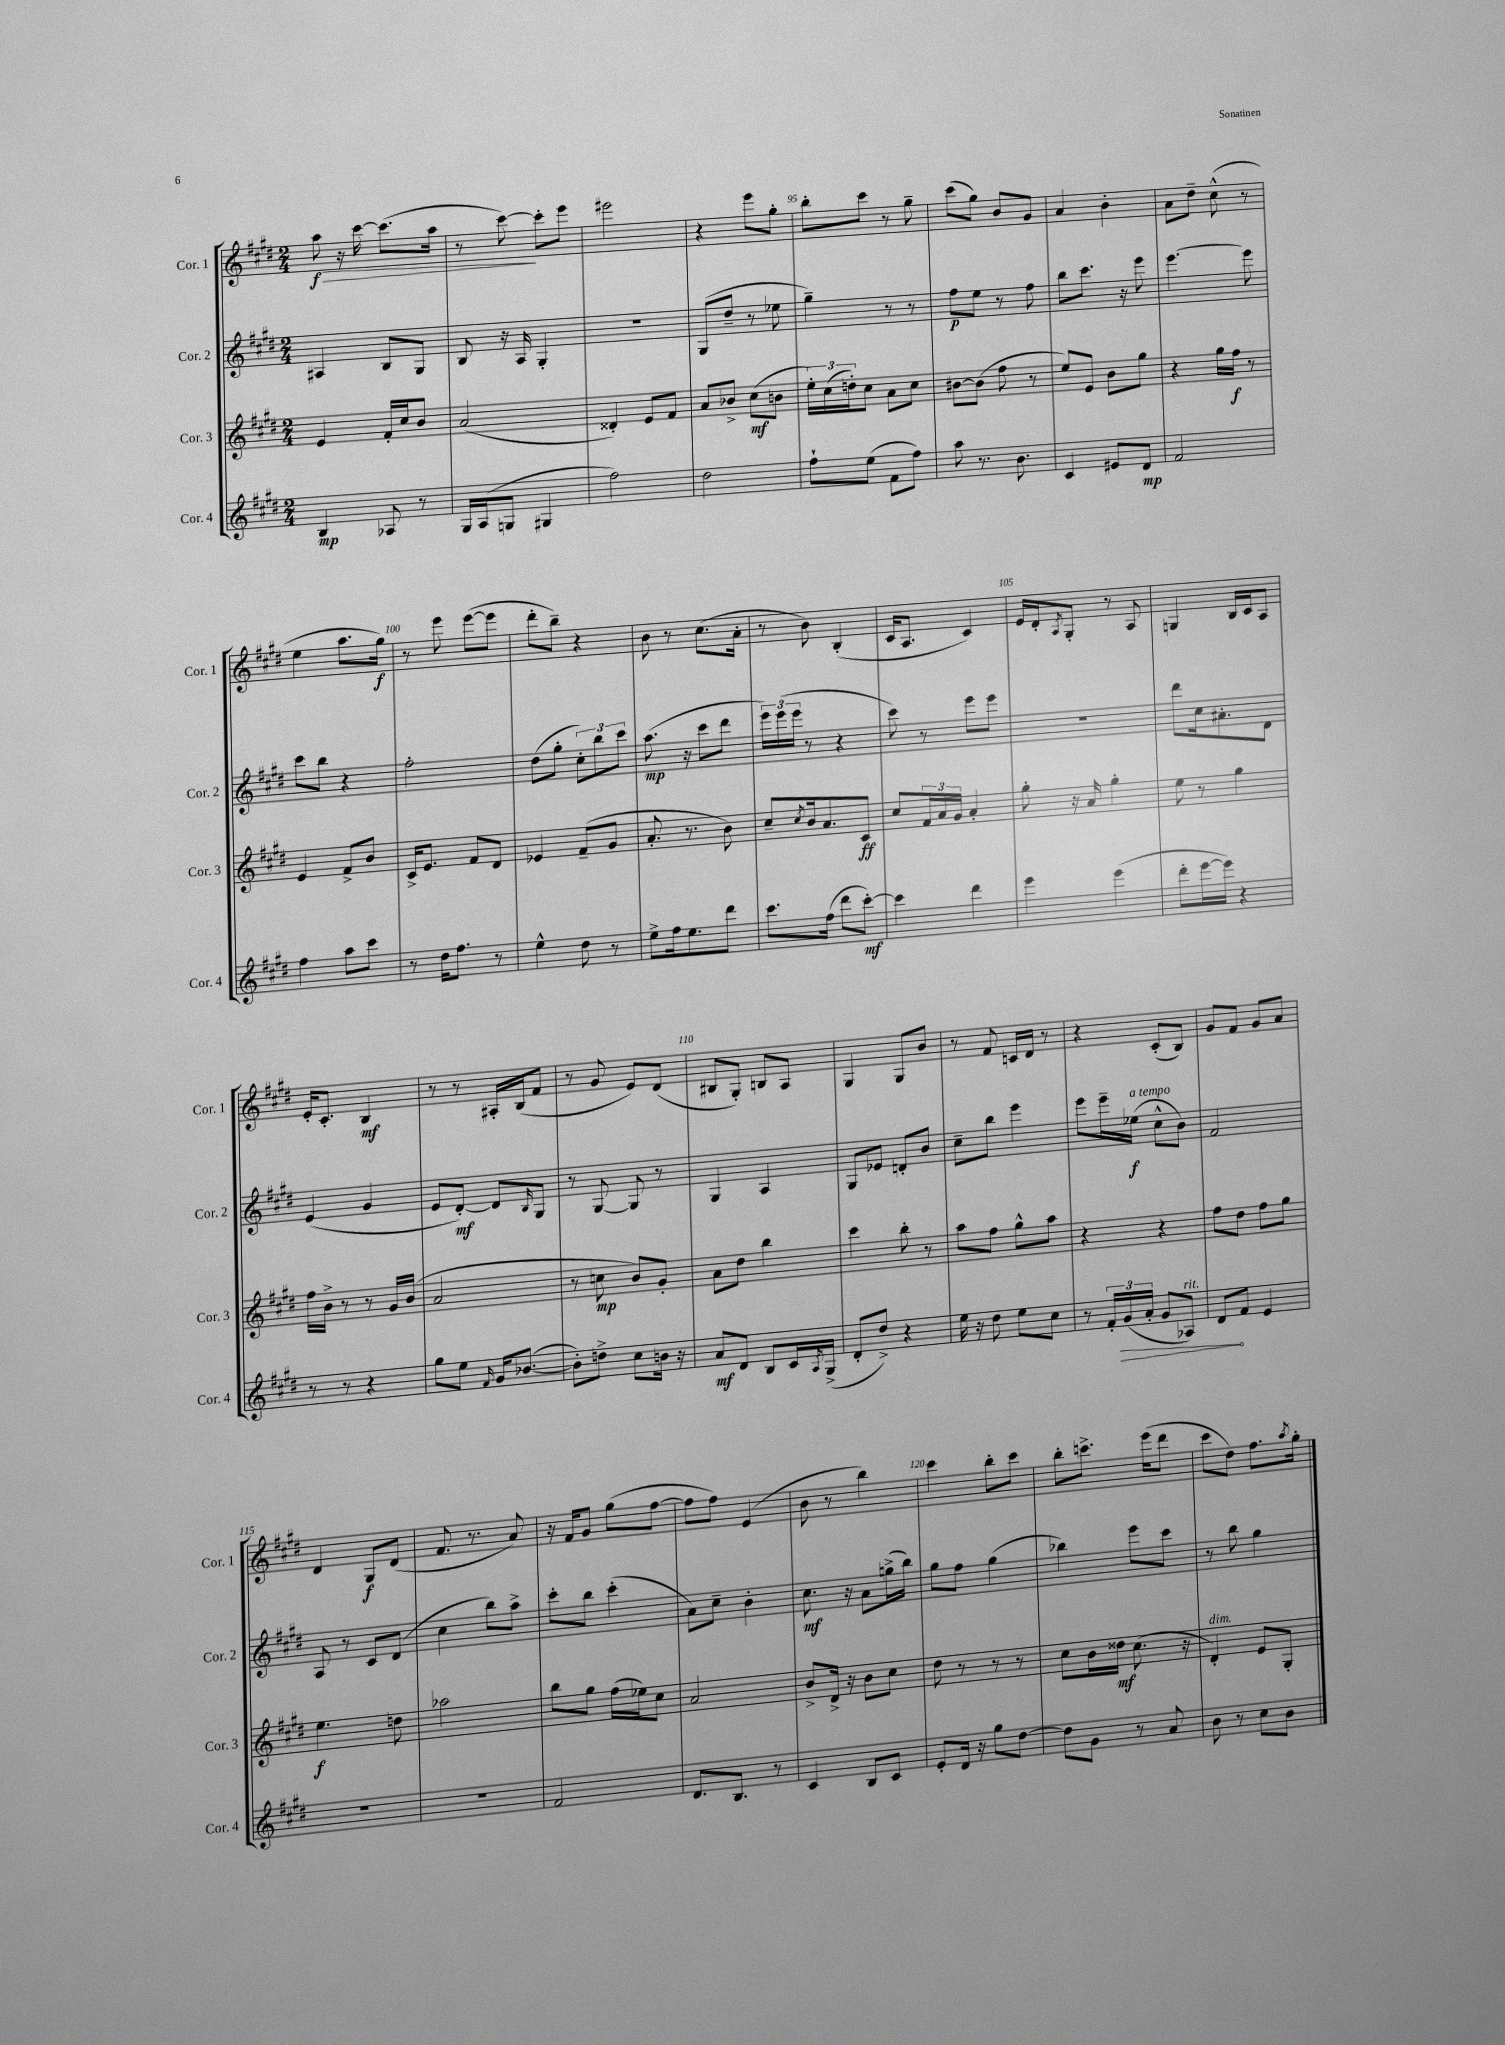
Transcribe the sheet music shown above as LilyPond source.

<<
\new StaffGroup <<
\new Staff = "s0" \with { instrumentName = "Cor. 1" shortInstrumentName = "Cor. 1" } {
    \clef treble \key e \major \numericTimeSignature \time 2/4
    a''8\f\> r16 cis'''16~ cis'''8.( a''16 |
    r8 cis'''8~\!) cis'''8-. e'''8 |
    eis'''2 |
    r4 e'''8 gis''8-. |
    b''8-. cis'''8 r8 gis''8-- |
    cis'''8( gis''8) b'8 gis'8 |
    a'4 b'4-. |
    a'8 dis''8-- cis''8-^( r8 |
    e''4 a''8. gis''16\f) |
    r8 e'''8 e'''8~( e'''8 |
    dis'''8-. b''8--) r4 |
    b'8 r8 cis''8.( a'16-. |
    r8 b'8) b4-.( |
    cis'16 a8. cis'4) |
    e'16 dis'16-. \acciaccatura { a8 } gis8-. r8 a8 |
    g4 b16 cis'16 a8 |
    e'16-. cis'8.-. b4\mf |
    r8 r8 ais16-. b16( fis'8 |
    r8 gis'8 e'8) dis'8( |
    bis8 gis8-.) b8 a8 |
    gis4 gis8 b'8 |
    r8 fis'8 c'16 dis'16 r8 |
    r4 cis'8-.( b8) |
    gis'8 fis'8 gis'8 a'8 |
    dis'4 gis8\f dis'8( |
    fis'8. r8. a'8) |
    r16 fis'16 gis'8 gis''8( fis''8~ |
    fis''8 fis''8) e'4( |
    b'8 r8 b''4) |
    cis'''4 b''8-. cis'''8 |
    b''8-. c'''8.-> e'''16( dis'''8 |
    cis'''8 dis''8) fis''8. \acciaccatura { a''8 } gis''16-. \bar "|." |
}
\new Staff = "s1" \with { instrumentName = "Cor. 2" shortInstrumentName = "Cor. 2" } {
    \clef treble \key e \major \numericTimeSignature \time 2/4
    ais4 b8 gis8 |
    b8 r16 a16 gis4-. |
    r2 |
    gis8( dis''8-- r8 ees''8 |
    gis''4--) r8 r8 |
    fis''8\p e''8 r8 fis''8 |
    b''8 cis'''8. r16 e'''8 |
    e'''4.~ e'''8 |
    cis'''8 b''8 r4 |
    fis''2-. |
    dis''8( gis''8-. \tuplet 3/2 { cis''8-.) b''8 cis'''8 } |
    a''8.\mp( r16 cis'''8 dis'''8 |
    \tuplet 3/2 { e'''16) e'''16( e'''16 } r8 r4 |
    cis'''8) r8 e'''8 e'''8 |
    R2 |
    dis'''8 cis''16 ais'8.-. dis'8 |
    e'4( gis'4 |
    e'8 dis'8~-.\mf) dis'8 \grace { b16 } gis8 |
    r8 gis8~ gis8 r8 |
    gis4 a4 |
    gis8 ees'8 d'8-. b'8 |
    cis''8-- b''8 e'''4 |
    e'''8 e'''16-- ees''16\f^\markup { \italic "a tempo" }( cis''8-^ b'8) |
    fis'2 |
    a8 r8 cis'8 dis'8( |
    cis''4 b''8) a''8-> |
    cis'''8-. b''8 cis'''4-.( |
    a'8) cis''8-- b'4-. |
    cis''8.\mf r16 a'8 g''16->( b''16) |
    gis''8 fis''8 gis''4( |
    bes''4) e'''8 cis'''8 |
    r8 b''8 gis''4 \bar "|." |
}
\new Staff = "s2" \with { instrumentName = "Cor. 3" shortInstrumentName = "Cor. 3" } {
    \clef treble \key e \major \numericTimeSignature \time 2/4
    e'4 fis'16-. cis''16 b'8 |
    a'2( |
    disis'4-.) e'8 fis'8 |
    a'8 bes'8-> cis''8\mf( b'8 |
    \tuplet 3/2 { e''16-.) cis''16( d''16-.) } cis''8 a'8 cis''8 |
    bis'8~ bis'8( fis''8 r8 |
    e''8) e'8 b'8 gis''8 |
    r4 gis''16 fis''16\f r8 |
    e'4 fis'8-> b'8 |
    cis'16-> e'8. fis'8 dis'8 |
    ees'4 fis'8--( gis'8 |
    a'8.-. r8. b'8) |
    cis''8-- \acciaccatura { cis''8 } b'16 a'8. cis'8\ff |
    cis''8 \tuplet 3/2 { fis'16 a'16 gis'16 } a'4-. |
    gis''8-. r16 a'16 gis''4-. |
    e''8 r8 gis''4 |
    fis''16 b'16-> r8 r8 gis'16 b'16( |
    a'2 |
    r8 c''8\mp b'8) gis'8-. |
    a'8 dis''8 b''4 |
    cis'''4 b''8-. r8 |
    a''8 fis''8 gis''8-^ a''8 |
    r4 r4 |
    fis''8 dis''8 fis''8 gis''8 |
    e''4.\f d''8 |
    aes''2 |
    b''8 gis''8 fis''16( ees''16) cis''8 |
    a'2 |
    b'8-> dis'16-> r16 b'8 cis''8 |
    dis''8 r8 r8 r8 |
    cis''8 b'16 disis''16\mf cis''8.( r16 |
    dis'4-.^\markup { \italic "dim." }) e'8 gis8-. \bar "|." |
}
\new Staff = "s3" \with { instrumentName = "Cor. 4" shortInstrumentName = "Cor. 4" } {
    \clef treble \key e \major \numericTimeSignature \time 2/4
    b4\mp aes8 r8 |
    gis16 a16( g8 gis4 |
    fis''2) |
    dis''2 |
    fis''8-! e''8( fis'8 fis''8) |
    a''8 r8. b'8. |
    cis'4 eis'8 dis'8\mp |
    fis'2 |
    fis''4 a''8 cis'''8 |
    r8 dis''16 fis''8. r8 |
    e''4-^ dis''8 r8 |
    e''8-> fis''16 e''8. dis'''8 |
    cis'''8. fis''16( dis'''8 cis'''8~-.\mf) |
    cis'''4 dis'''4 |
    e'''4 e'''4( |
    dis'''8-. e'''16~ e'''16) r4 |
    r8 r8 r4 |
    gis''8 e''8 \grace { fis'16 } gis'16 bes'8.~( |
    bes'8-.) d''8-> cis''8 b'16 r16 |
    a'8\mf dis'8 b8 cis'16 \acciaccatura { a8 } gis16->( |
    dis'8-. dis''8->) r4 |
    e''16 r16 dis''8 e''8 cis''8 |
    r8 \tuplet 3/2 { fis'16-. \once \override Hairpin.circled-tip = ##t gis'16\>( a'16-. } gis'8 aes8^\markup { \italic "rit." }) |
    dis'8\! fis'8 e'4 |
    R2 |
    R2 |
    fis'2 |
    dis'8. b8. r8 |
    cis'4 b8 cis'8 |
    e'8-. dis'16 r16 gis''8 dis''8~ |
    dis''8 gis'8 r8 a'8 |
    b'8 r8 cis''8 b'8 \bar "|." |
}
>>
>>
\layout { \context { \Score currentBarNumber = #91 \override BarNumber.break-visibility = ##(#f #t #t) barNumberVisibility = #(every-nth-bar-number-visible 5) } }
